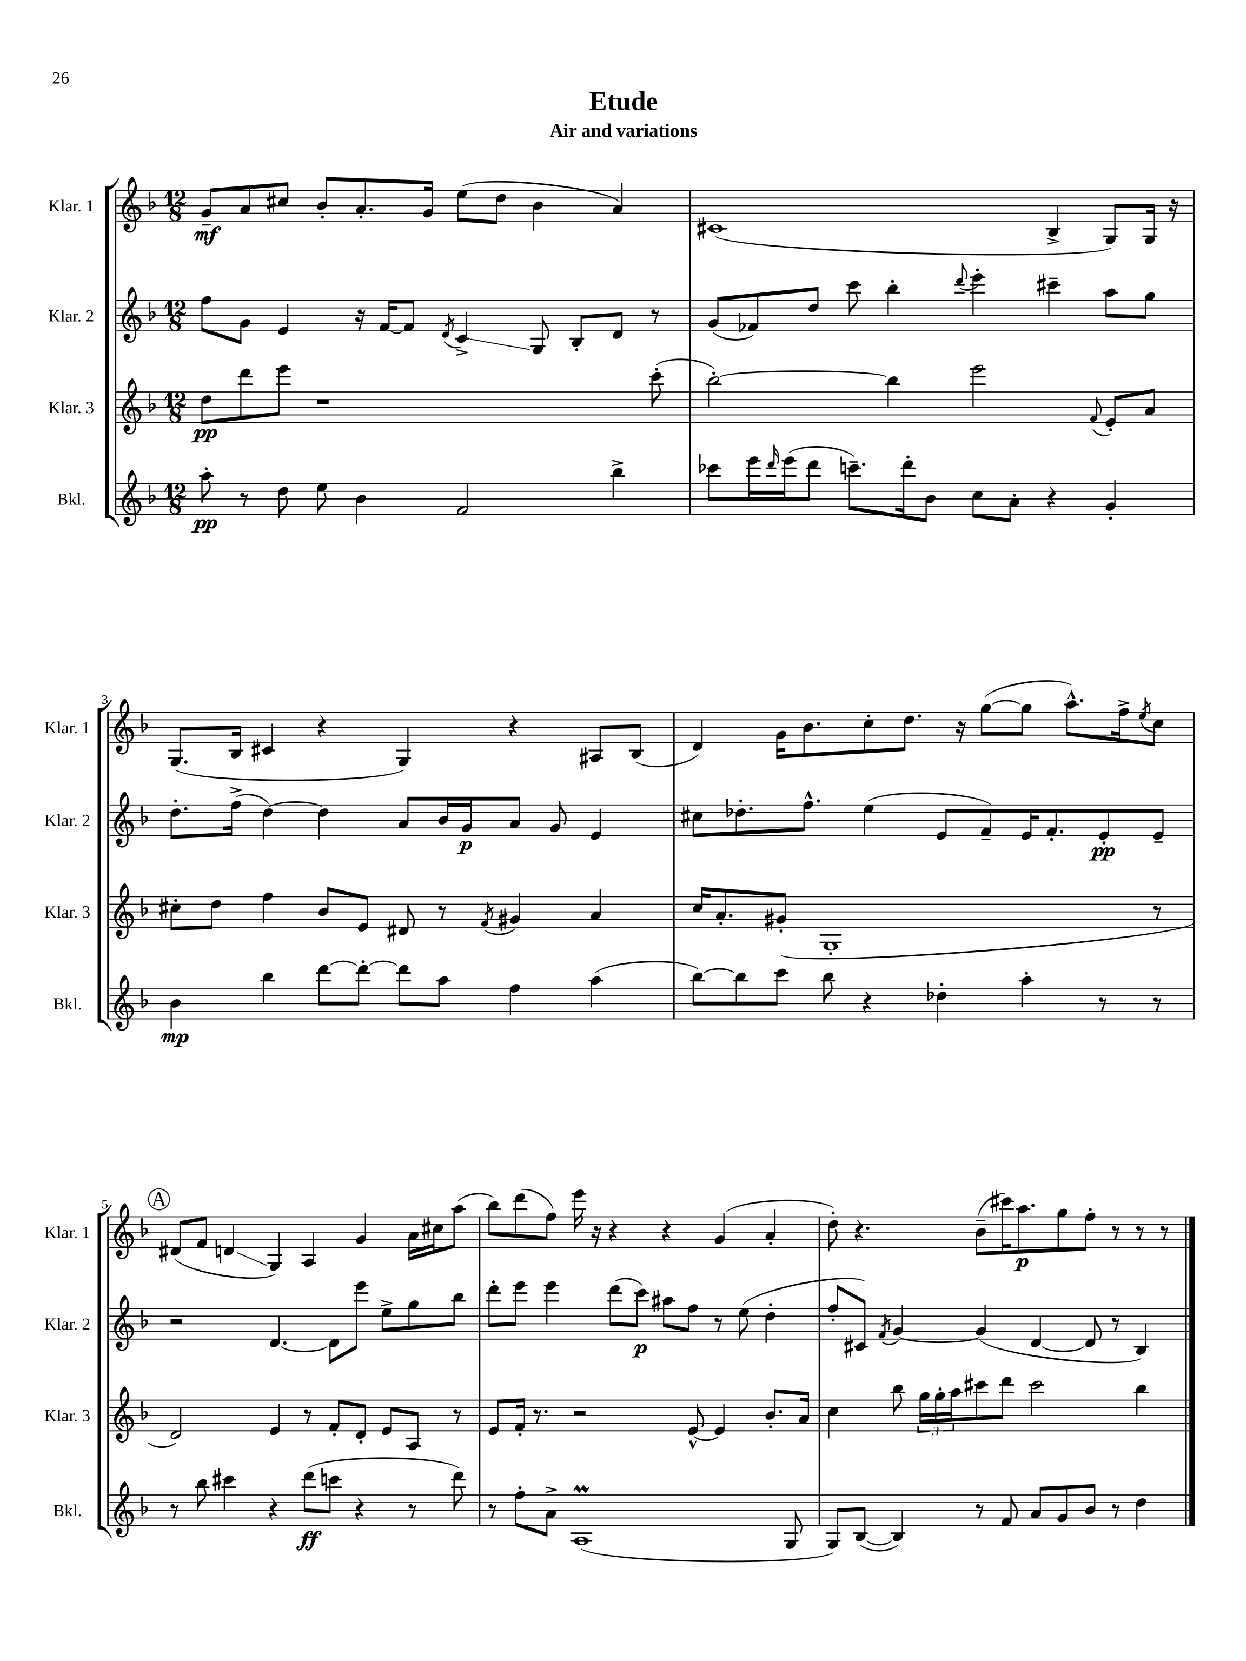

**kern	**kern	**kern	**kern
*staff4	*staff3	*staff2	*staff1
*clefG2	*clefG2	*clefG2	*clefG2
*k[b-]	*k[b-]	*k[b-]	*k[b-]
*M12/8	*M12/8	*M12/8	*M12/8
8aa'\	8dd\L	8ff\L	8g~/L
8r	8ddd\	8g\J	8a/
8dd\	8eee\J	4e/	8cc#/J
8ee\	1r	.	8b-'/L
4b-\	.	16r	8.a'/
.	.	[16f/LK	.
.	.	8f/]J	.
.	.	.	16g/Jk
.	.	8qd/	.
2f/	.	4c^/	(8ee\L
.	.	.	8dd\J
.	.	8G/	4b-\
.	.	8B-'/L	.
4bb-^\	.	8d/J	4a/)
.	(8ccc'\	8r	.
=	=	=	=
8ccc-\L	[2bb-'\)	(8g/L	(1c#
16eee\L	.	8f-/)	.
16qqddd/	.	.	.
(16eee\J	.	.	.
8ddd\J	.	8dd/J	.
8.ccc~\L)	.	8ccc\	.
.	4bb-\]	4bb-'\	.
16ddd'\k	.	.	.
8b-\J	.	.	.
.	.	8qqddd/	.
8cc\L	2eee\	4eee'\	.
8a'\J	.	.	.
4r	.	4ccc#~\	4B-^/
.	8qqf/	.	.
4g'/	8e'/L	8aa\L	8G/L)
.	8a/J	8gg\J	16G/Jk
.	.	.	16r
=	=	=	=
4b-\	8cc#'\L	8.dd'\L	(8.G/L
.	8dd\J	.	.
.	.	(16ff^\Jk	16B-/Jk
4bb-\	4ff\	[4dd\)	4c#/
[8ddd\L	8b-/L	4dd\]	4r
8ddd'\_J	8e/J	.	.
8ddd\]L	8d#/	8a/L	4G/)
8aa\J	8r	16b-/L	.
.	.	16g/J	.
.	8qf/	.	.
4ff\	4g#/	8a/J	4r
.	.	8g/	.
(4aa\	4a/	4e/	8A#/L
.	.	.	(8B-/J
=	=	=	=
[8bb-\L)	16cc/LK	8cc#\L	4d/)
.	8.a'/	.	.
8bb-\]	.	8.dd-'\	.
8ccc\J	(8g#'/J	.	16g\LK
.	.	8.ff^^\J	8.b-\
8bb-\	1G'	.	.
4r	.	(4ee\	8cc'\
.	.	.	8.dd\J
4dd-'\	.	8e/L	.
.	.	.	16r
.	.	8f~/)	([8gg\L
4aa'\	.	16e/K	8gg\]J
.	.	8.f'/	.
.	.	.	8.aa^^\L)
8r	.	8e'/	.
.	.	.	16ff^\k
.	.	.	8qee/
8r	8r	8e~/J	8cc\J
=	=	=	=
8r	2d/)	2r	(8d#/L
8bb-\	.	.	8f/J
4ccc#\	.	.	4d/
4r	4e/	[4.d/	4G/)
(8ddd\L	8r	.	4A/
8ccc\J	8f'/L	8d\]L	.
4r	8d'/J	8eee\J	4g/
.	8e/L	8ee^\L	.
8r	8A/J	8gg\	16a\LL
.	.	.	16cc#\J
8ddd\)	8r	8bb-\J	(8aa\J
=	=	=	=
8r	8e/L	8ddd'\L	8bb-\L)
8ff'\L	16f'/Jk	8eee\J	(8ddd\
.	8.r	.	.
8a^\J	.	4eee\	8ff\J)
(1A	2r	.	16eee\
.	.	.	16r
.	.	(8ddd\L	4r
.	.	8ccc\J)	.
.	.	8aa#\L	4r
.	[8e^^/	8ff\J	.
.	4e/]	8r	(4g/
.	.	(8ee\	.
.	8.b-'/L	4dd'\	4a'/
8G/	.	.	.
.	16a/Jk	.	.
=	=	=	=
8G/L)	4cc\	8ff'/L	8dd'\)
([8B-/J	.	8c#/J)	4.r
.	.	8qf/	.
4B-/])	8bb-\	[4g/	.
.	24gg\LL	.	.
.	24gg'\	.	.
.	24aa\J	.	.
8r	8ccc#\	(4g/]	(8b-~\L
8f/	8ddd\J	.	16ccc#\K)
.	.	.	8.aa\
8a/L	2ccc#\	[4d/	.
8g/	.	.	8gg\
8b-/J	.	8d/]	8ff'\J
8r	.	8r	8r
4dd\	4bb-\	4B-/)	8r
.	.	.	8r
==	==	==	==
*-	*-	*-	*-
